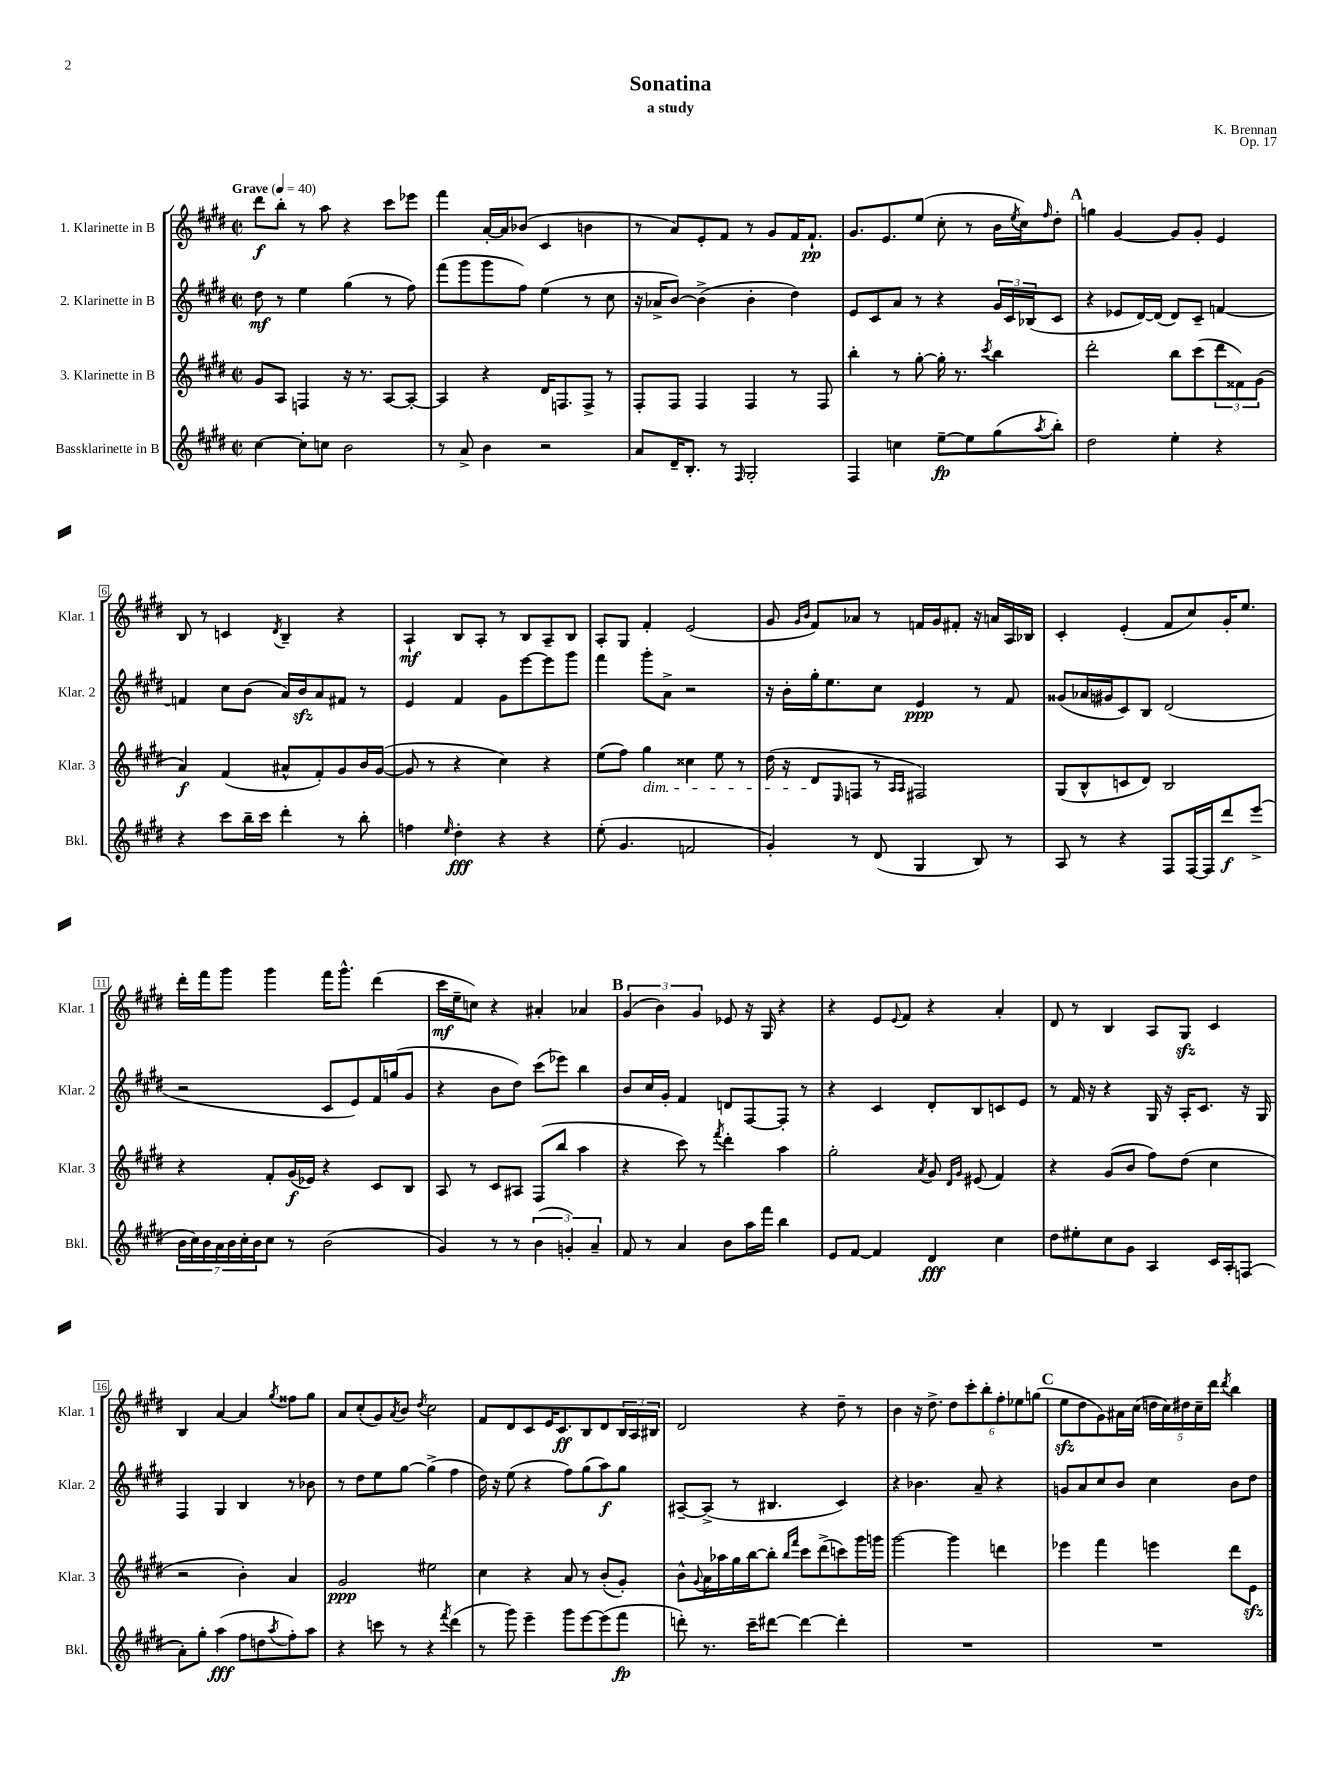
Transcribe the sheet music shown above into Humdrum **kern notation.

**kern	**dynam	**kern	**dynam	**kern	**dynam	**kern	**dynam
*part4	*part4	*part3	*part3	*part2	*part2	*part1	*part1
*staff4	*staff4	*staff3	*staff3	*staff2	*staff2	*staff1	*staff1
*I"Bassklarinette in B	*	*I"3. Klarinette in B	*	*I"2. Klarinette in B	*	*I"1. Klarinette in B	*
*I'Bkl.	*	*I'Klar. 3	*	*I'Klar. 2	*	*I'Klar. 1	*
*clefG2	*	*clefG2	*	*clefG2	*	*clefG2	*
*k[f#c#g#d#]	*	*k[f#c#g#d#]	*	*k[f#c#g#d#]	*	*k[f#c#g#d#]	*
*M2/2	*	*M2/2	*	*M2/2	*	*M2/2	*
*met(c|)	*	*met(c|)	*	*met(c|)	*	*met(c|)	*
*MM40	*	*MM40	*	*MM40	*	*MM40	*
=1	=1	=1	=1	=1	=1	=1	=1
!	!	!	!	!	!	!LO:TX:a:B:t=Grave	!
[4cc#\	.	8g#/L	.	8dd#\	mf	8ddd#\L	f
.	.	8A/J	.	8r	.	8bb'\J	.
8cc#'\L]	.	4Fn/	.	4ee\	.	8r	.
8ccn\J	.	.	.	.	.	8aa\	.
2b\	.	16r	.	(4gg#\	.	4r	.
.	.	8.r	.	.	.	.	.
.	.	[8A/L	.	8r	.	8ccc#\L	.
.	.	8A'/J_	.	8ff#\)	.	8eee-X\J	.
=2	=2	=2	=2	=2	=2	=2	=2
8r	.	4A/]	.	(8fff#\L	.	4fff#\	.
8a^/	.	.	.	8ggg#\	.	.	.
4b\	.	4r	.	8ggg#\	.	[16a'/LL	.
.	.	.	.	.	.	16a/J]	.
.	.	.	.	8ff#\J)	.	(8b-X/J	.
2r	.	16d#/KL	.	(4ee\	.	4c#/	.
.	.	8.Fn/	.	.	.	.	.
.	.	8F^/J	.	8r	.	4bn\	.
.	.	8r	.	8cc#\	.	.	.
=3	=3	=3	=3	=3	=3	=3	=3
8a/L	.	8F#'/L	.	16r	.	8r	.
.	.	.	.	16a-X^/KL	.	.	.
16d#~/K	.	8F#/J	.	[8b/J)	.	8a/L)	.
8.B'/J	.	.	.	.	.	.	.
.	.	4F#/	.	(4b^\]	.	8e'/	.
8r	.	.	.	.	.	8f#/J	.
16qqF#/	.	.	.	.	.	.	.
2G#'/	.	4F#/	.	4b'\	.	8r	.
.	.	.	.	.	.	8g#/L	.
.	.	8r	.	4dd#\)	.	16f#/K	.
.	.	.	.	.	.	8.f#`/J	pp
.	.	8F#/	.	.	.	.	.
=4	=4	=4	=4	=4	=4	=4	=4
4F#/	.	4bb'\	.	8e/L	.	8.g#/L	.
.	.	.	.	8c#/	.	.	.
.	.	.	.	.	.	8.e/	.
4ccn\	.	8r	.	8a/J	.	.	.
.	.	[8gg#'\	.	8r	.	(8ee/J	.
[8ee~\L	fp	16gg#'\]	.	4r	.	8cc#'\	.
.	.	8.r	.	.	.	.	.
8ee\]	.	.	.	.	.	8r	.
.	.	8qccc#/	.	.	.	.	.
(8gg#\	.	4bb\	.	24g#/LL	.	16b\LL	.
.	.	.	.	24c#/	.	.	.
.	.	.	.	.	.	8qee/	.
.	.	.	.	.	.	16cc#\J)	.
.	.	.	.	(24B-X/J	.	.	.
8qaa/	.	.	.	.	.	16qqff#/	.
8bb'\J)	.	.	.	8c#/J	.	8dd#'\J	.
!!LO:REH:place=s1:t=A
=5	=5	=5	=5	=5	=5	=5	=5
2dd#\	.	2ddd#'\	.	4r	.	4ggn\	.
.	.	.	.	8e-X/L	.	[4g#/	.
.	.	.	.	[16d#/L)	.	.	.
.	.	.	.	(16d#/JJ]	.	.	.
4ee'\	.	8bb\L	.	8d#/L)	.	8g#/L]	.
.	.	(8ccc#\	.	8c#~/J	.	8g#'/J	.
4r	.	12ddd#\	.	[4fn/	.	4e/	.
.	.	12f##X\)	.	.	.	.	.
.	.	(12g#\J	.	.	.	.	.
!!LO:LB:g=z
=6	=6	=6	=6	=6	=6	=6	=6
4r	.	4a/)	f	4fn/]	.	8B/	.
.	.	.	.	.	.	8r	.
8ccc#\L	.	(4f#/	.	8cc#\L	.	4cn/	.
16bb~\L	.	.	.	(8b\J	.	.	.
16ccc#\JJ	.	.	.	.	.	.	.
.	.	.	.	.	.	8qd#/	.
4ddd#'\	.	8a#X^^/L	.	16a/LL)	.	4B~/	.
.	.	.	.	16bzz/J	.	.	.
.	.	8f#'/)	.	8a/	.	.	.
8r	.	8g#/	.	8f#X/J	.	4r	.
8bb'\	.	16b/L	.	8r	.	.	.
.	.	([16g#/JJ	.	.	.	.	.
=7	=7	=7	=7	=7	=7	=7	=7
4ffn\	.	8g#/]	.	4e/	.	4A`/	mf
.	.	8r	.	.	.	.	.
16qqee/	.	.	.	.	.	.	.
4dd#'\	fff	4r	.	4f#/	.	8B/L	.
.	.	.	.	.	.	8A'/J	.
4r	.	4cc#\)	.	8g#\L	.	8r	.
.	.	.	.	[8eee\	.	8B/L	.
4r	.	4r	.	8eee\]	.	8A~/	.
.	.	.	.	8ggg#\J	.	8B/J	.
=8	=8	=8	=8	=8	=8	=8	=8
(8ee'\	.	(8ee\L	.	4fff#\	.	8A'/L	.
4.g#/	.	8ff#\J)	.	.	.	8G#/J	.
!	!	!LO:TX:b:i:t=dim.	!	!	!	!	!
.	.	4gg#\	.	8ggg#'\L	.	4f#'/	.
.	.	.	.	8a^\J	.	.	.
2fn/	.	4cc##X\	.	2r	.	(2e/	.
.	.	8ee\	.	.	.	.	.
.	.	8r	.	.	.	.	.
=9	=9	=9	=9	=9	=9	=9	=9
4g#'/)	.	(16dd#\	.	16r	.	8g#/	.
.	.	16r	.	16b'\LL	.	.	.
.	.	.	.	.	.	16qqg#/LL	.
.	.	.	.	.	.	16qqb/JJ	.
.	.	8d#/L	.	16gg#'\J	.	8f#/L)	.
.	.	.	.	8.ee\	.	.	.
.	.	16qqE/	.	.	.	.	.
8r	.	8Fn/J	.	.	.	8a-X/J	.
(8d#/	.	8r	.	8cc#\J	.	8r	.
.	.	16qqA/LL	.	.	.	.	.
.	.	16qqA/JJ	.	.	.	.	.
4G#/	.	2F#X/)	.	4e/	ppp	16fn/LL	.
.	.	.	.	.	.	16g#/J	.
.	.	.	.	.	.	8f#X'/J	.
8B/)	.	.	.	8r	.	16r	.
.	.	.	.	.	.	16an/LL	.
8r	.	.	.	8f#/	.	16A/	.
.	.	.	.	.	.	16B-X/JJ	.
=10	=10	=10	=10	=10	=10	=10	=10
8A/	.	(8G#/L	.	(8g##X/L	.	4c#'/	.
8r	.	8B^^/	.	16a-X/L	.	.	.
.	.	.	.	16g#X/J	.	.	.
4r	.	8cn/	.	8c#/)	.	(4e'/	.
.	.	8d#/J)	.	8B/J	.	.	.
8F#/L	.	2B/	.	(2d#/	.	8f#/L	.
[16F#/L	.	.	.	.	.	8cc#/)	.
16F#/J]	.	.	.	.	.	.	.
8ddd#/	f	.	.	.	.	16g#'/K	.
.	.	.	.	.	.	8.ee/J	.
(8eee^/J	.	.	.	.	.	.	.
!!LO:LB:g=z
=11	=11	=11	=11	=11	=11	=11	=11
28b\LL	.	4r	.	2r	.	16ddd#'\LL	.
28cc#\)	.	.	.	.	.	.	.
.	.	.	.	.	.	16fff#\J	.
28b\	.	.	.	.	.	.	.
28a\	.	.	.	.	.	.	.
.	.	.	.	.	.	8ggg#\J	.
28b\	.	.	.	.	.	.	.
28cc#'\	.	.	.	.	.	.	.
28b\J	.	.	.	.	.	.	.
8cc#\J	.	8f#'/L	.	.	.	4ggg#\	.
8r	.	(16g#/L	f	.	.	.	.
.	.	16e-X/JJ)	.	.	.	.	.
(2b\	.	4r	.	8c#/L	.	16fff#\KL	.
.	.	.	.	.	.	8.ggg#^^\J	.
.	.	.	.	8e/)	.	.	.
.	.	8c#/L	.	16f#/L	.	(4ddd#\	.
.	.	.	.	(16ggn/J	.	.	.
.	.	8B/J	.	8g#/J	.	.	.
=12	=12	=12	=12	=12	=12	=12	=12
4g#/)	.	8A/	.	4r	.	16ccc#\LL	mf
.	.	.	.	.	.	16ee~\J	.
.	.	8r	.	.	.	8ccn\J)	.
8r	.	8c#/L	.	8b\L	.	4r	.
8r	.	8A#X/J	.	8dd#\J)	.	.	.
(6b\	.	(8F#/L	.	(8ccc#\L	.	4a#X'/	.
.	.	8bb/J	.	8eee-X\J)	.	.	.
6gn'/)	.	.	.	.	.	.	.
.	.	4aa\	.	4bb\	.	4a-X/	.
6a~/	.	.	.	.	.	.	.
!!LO:REH:place=s1:t=B
=13	=13	=13	=13	=13	=13	=13	=13
8f#/	.	4r	.	8b/L	.	(6g#/	.
8r	.	.	.	16cc#/L	.	.	.
.	.	.	.	.	.	6b\)	.
.	.	.	.	16g#'/JJ	.	.	.
4a/	.	8ccc#\)	.	4f#/	.	.	.
.	.	.	.	.	.	6g#/	.
.	.	8r	.	.	.	.	.
.	.	8qfff#/	.	.	.	.	.
8b\L	.	4ddd#'\	.	8dn/L	.	8e-X/	.
16aa\L	.	.	.	[8F#/	.	16r	.
16fff#\JJ	.	.	.	.	.	16G#/	.
4bb\	.	4aa\	.	8F#'/J]	.	4r	.
.	.	.	.	8r	.	.	.
=14	=14	=14	=14	=14	=14	=14	=14
8e/L	.	2gg#'\	.	4r	.	4r	.
[8f#/J	.	.	.	.	.	.	.
4f#/]	.	.	.	4c#/	.	8e/L	.
.	.	.	.	.	.	8qqe/	.
.	.	.	.	.	.	8f#/J	.
.	.	8qa/	.	.	.	.	.
4d#/	fff	8g#/	.	8d#'/L	.	4r	.
.	.	16qqd#/LL	.	.	.	.	.
.	.	16qqg#/JJ	.	.	.	.	.
.	.	(8e#X/	.	8B/	.	.	.
4cc#\	.	4f#/)	.	8cn/	.	4a'/	.
.	.	.	.	8e/J	.	.	.
=15	=15	=15	=15	=15	=15	=15	=15
8dd#\L	.	4r	.	8r	.	8d#/	.
8ee#X'\	.	.	.	16f#/	.	8r	.
.	.	.	.	16r	.	.	.
8cc#\	.	(8g#/L	.	4r	.	4B/	.
8g#\J	.	8b/J	.	.	.	.	.
4A/	.	8ff#\L)	.	16G#/	.	8A/L	.
.	.	.	.	16r	.	.	.
.	.	(8dd#\J	.	16A'/KL	.	8G#zz/J	.
.	.	.	.	8.c#/J	.	.	.
16c#/LL	.	4cc#\	.	.	.	4c#/	.
16A'/J	.	.	.	.	.	.	.
(8Fn/J	.	.	.	16r	.	.	.
.	.	.	.	16G#/	.	.	.
!!LO:LB:g=z
=16	=16	=16	=16	=16	=16	=16	=16
8a'\L)	.	2r	.	4F#/	.	4B/	.
8gg#'\J	.	.	.	.	.	.	.
(4aa\	fff	.	.	4G#/	.	[4a/	.
8ff#\L	.	4b'\)	.	4B/	.	4a/]	.
8ddn\	.	.	.	.	.	.	.
8qaa/	.	.	.	.	.	8qgg#/	.
8ff#'\)	.	4a/	.	8r	.	8ff##X\L	.
8aa\J	.	.	.	8b-X\	.	8gg#\J	.
=17	=17	=17	=17	=17	=17	=17	=17
4r	.	2g#/	ppp	8r	.	8a/L	.
.	.	.	.	8dd#\L	.	(8cc#'/	.
8cccn\	.	.	.	8ee\	.	8g#/)	.
.	.	.	.	.	.	8qa/	.
8r	.	.	.	[8gg#\J	.	8b/J	.
.	.	.	.	.	.	8qdd#/	.
4r	.	2ee#X\	.	(4gg#^\]	.	2cc#\	.
8qfff#/	.	.	.	.	.	.	.
(4ddd#\	.	.	.	4ff#\	.	.	.
=18	=18	=18	=18	=18	=18	=18	=18
8r	.	4cc#\	.	16dd#\)	.	8f#/L	.
.	.	.	.	16r	.	.	.
8ggg#\)	.	.	.	(8ee\	.	8d#/	.
4eee~\	.	4r	.	4r	.	8c#/	.
.	.	.	.	.	.	16e/K	.
.	.	.	.	.	.	8.c#/	ff
8ggg#\L	.	8a/	.	8ff#\L)	.	.	.
[8eee\	.	8r	.	(8gg#\	.	8B/	.
(8eee\]	.	(8b'/L	.	8aa\)	f	8d#/	.
8fff#\J	fp	8g#'/J)	.	8gg#\J	.	24B/L	.
.	.	.	.	.	.	24A/	.
.	.	.	.	.	.	24B#X/JJ	.
=19	=19	=19	=19	=19	=19	=19	=19
8dddn'\)	.	8b^^\L	.	[8A#X~/L	.	2d#/	.
.	.	8qqg#/	.	.	.	.	.
8.r	.	16a\L	.	(8A#^/J]	.	.	.
.	.	16aa-X\	.	.	.	.	.
.	.	16gg#\	.	8r	.	.	.
16ccc#~\KL	.	[16bb\J	.	.	.	.	.
[8ddd#X\J	.	8bb'\J]	.	4.B#X/	.	.	.
.	.	16qqbb/LL	.	.	.	.	.
.	.	16qqfff#/JJ	.	.	.	.	.
4ddd#\_	.	8ccc#\L	.	.	.	4r	.
.	.	(8ddd#^\	.	.	.	.	.
4ddd#'\]	.	8cccn\)	.	4c#/)	.	8dd#~\	.
.	.	16ggg#\L	.	.	.	8r	.
.	.	16gggn\JJ	.	.	.	.	.
=20	=20	=20	=20	=20	=20	=20	=20
1r	.	[2ggg#\	.	4r	.	4b\	.
.	.	.	.	4.b-X\	.	16r	.
.	.	.	.	.	.	8.dd#^\	.
.	.	4ggg#\]	.	.	.	12dd#\L	.
.	.	.	.	.	.	12ccc#'\	.
.	.	.	.	8a~/	.	.	.
.	.	.	.	.	.	12bb'\	.
.	.	4dddn\	.	4r	.	12ff#'\	.
.	.	.	.	.	.	12ee-X\	.
.	.	.	.	.	.	(12ggn\J	.
!!LO:REH:place=s1:t=C
=21	=21	=21	=21	=21	=21	=21	=21
1r	.	4eee-X\	.	8gn/L	.	8eezz\L	.
.	.	.	.	8a/	.	8dd#\	.
.	.	4fff#\	.	8cc#/	.	8g#\)	.
.	.	.	.	8b/J	.	16a#X\L	.
.	.	.	.	.	.	(16cc#\JJ	.
.	.	4eeen\	.	4cc#\	.	20ddn\LL	.
.	.	.	.	.	.	20cc#\)	.
.	.	.	.	.	.	20dd#X\	.
.	.	.	.	.	.	20cc#~\	.
.	.	.	.	.	.	20ddd#\JJ	.
.	.	.	.	.	.	8qddd#/	.
.	.	8ddd#\L	.	8b\L	.	4bb\	.
.	.	8ezz\J	.	8dd#\J	.	.	.
==	==	==	==	==	==	==	==
*-	*-	*-	*-	*-	*-	*-	*-
